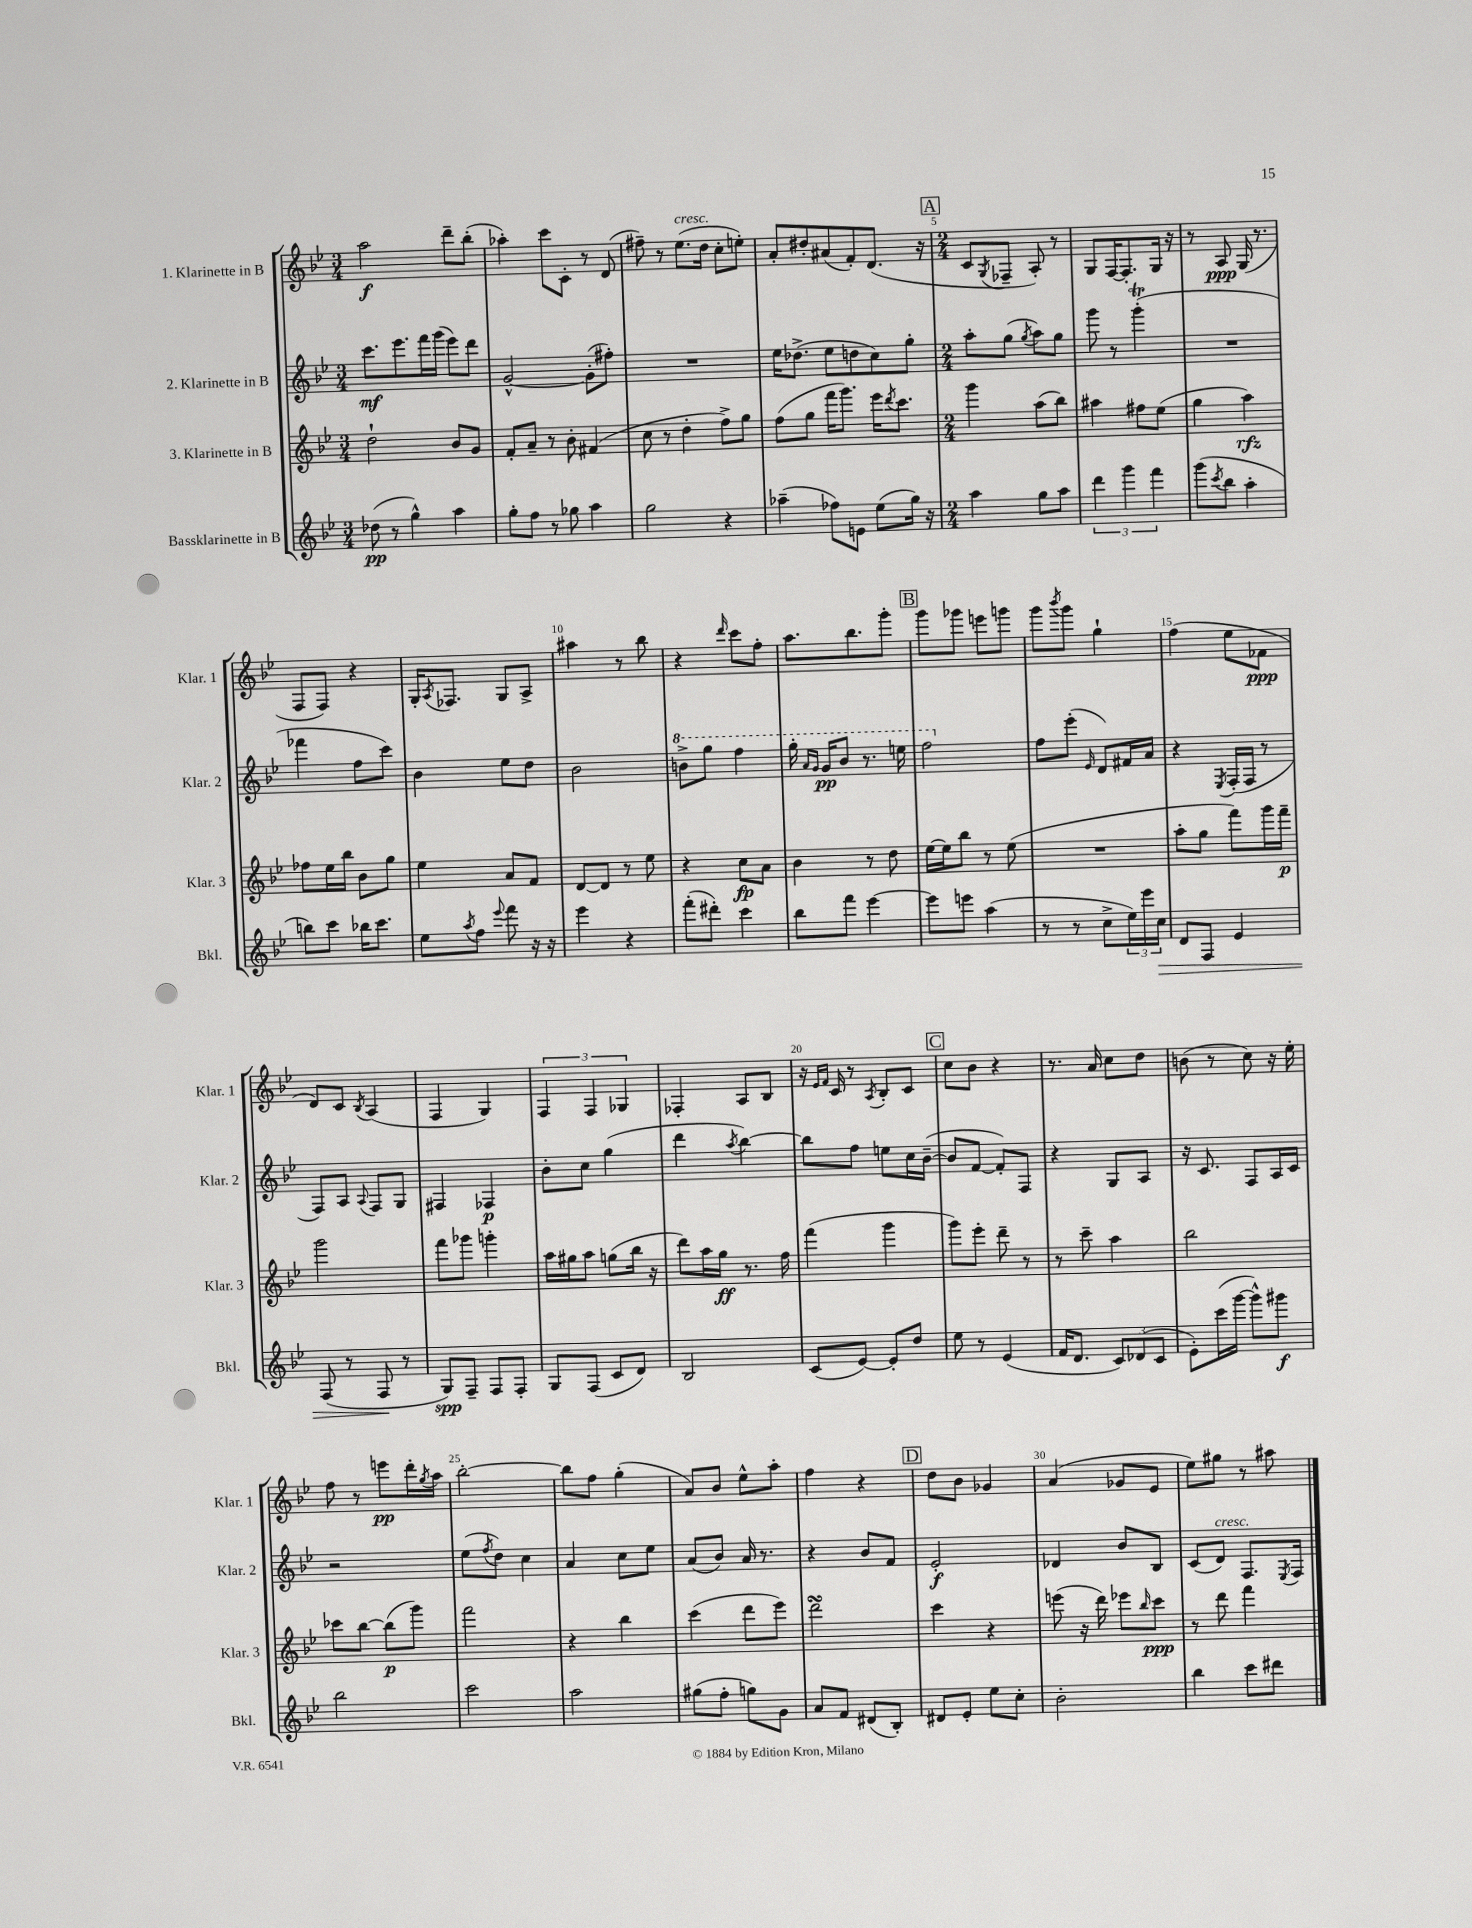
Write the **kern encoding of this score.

**kern	**kern	**kern	**kern
*staff4	*staff3	*staff2	*staff1
*clefG2	*clefG2	*clefG2	*clefG2
*k[b-e-]	*k[b-e-]	*k[b-e-]	*k[b-e-]
*M3/4	*M3/4	*M3/4	*M3/4
(8dd-\	2dd`\	8.ccc\L	2aa\
8r	.	.	.
.	.	8.eee-\	.
4gg^^\)	.	.	.
.	.	16fff\L	.
.	.	(16ggg\JJ	.
4aa\	8b-/L	8eee-\L)	8ddd~\L
.	8g/J	8ddd\J	(8bb-'\J
=	=	=	=
8gg'\L	8f'/L	[2g^^/	4aa-'\)
8ff\J	8a~/J	.	.
8r	8r	.	8ccc\L
8gg-\	8b-'\	.	8c'\J
4aa\	(4f#/	(8g'\]L	8r
.	.	8ff#'\J)	(8d/
=	=	=	=
2gg\	8cc\	2.r	8ff#~\)
.	8r	.	8r
.	4dd'\	.	(8.ee-\L
.	.	.	16dd\Jk
4r	8ff^\L)	.	8cc'\L
.	8gg\J	.	8ee'\J)
=	=	=	=
(4aa-~\	(8ff\L	16ee-\LK	8a'/L
.	.	(8.dd-^\J	.
.	8gg\J	.	8dd#'/
8ff-\L)	16fff\LK	8ee-\L	(8a#/
.	8.ggg\J)	.	.
8e\J	.	8dd\	8f'/)
(8ee-\L	16eee-\LK	8cc\)	(8.d/J
.	8qddd/	.	.
.	8.ccc\J	.	.
16gg\Jk)	.	8gg'\J	.
16r	.	.	16r
=	=	=	=
*M2/4	*M2/4	*M2/4	*M2/4
4aa\	4ggg\	8aa'\L	8c/L
.	.	.	8qG/
.	.	(8gg\J	8F-~/J
.	.	8qgg/	.
8gg\L	(8aa\L	8aa\L)	8A'/)
8aa\J	8bb-\J)	8gg\J	8r
=	=	=	=
6ddd\	4aa#\	8ggg\	8G/L
.	.	8r	[16F/K
6ggg\	.	.	.
.	.	.	8.F'/]
.	8ff#\L	(4ggg'\	.
6fff\	.	.	.
.	(8ee-\J	.	16G/Jk
.	.	.	16r
=	=	=	=
(8ggg\L	4gg\	2r	8r
8qccc/	.	.	.
8bb-\J	.	.	8A/
4aa'\	4aa\)	.	(16G/
.	.	.	8.r
=	=	=	=
8bb\L)	8ff-\L	4fff-\	8F/L
8ccc\J	16ee-\L	.	8F/J)
.	16bb-\JJ	.	.
16bb-\LK	8b-\L	8ff\L	4r
8.ccc\J	.	.	.
.	8gg\J	8ccc\J)	.
=	=	=	=
8ee-\L	4ee-\	4b-\	16G'/LK
.	.	.	8qA/
.	.	.	8.F-/J
8qaa/	.	.	.
8ff\J	.	.	.
8qqeee-/	.	.	.
8fff\	8a/L	8ee-\L	8G/L
16r	8f/J	8dd\J	8A^/J
16r	.	.	.
=	=	=	=
4eee-\	[8d/L	2b-\	4aa#\
.	8d/]J	.	.
4r	8r	.	8r
.	8ee-\	.	8bb-\
=	=	=	=
(8fff'\L	4r	8bb^\L	4r
8ddd#'\J)	.	8ggg\J	.
.	.	.	16qqddd/
4ccc\	8cc\L	4fff\	8ccc\L
.	8a\J	.	8ff'\J
=	=	=	=
8bb-\L	4b-\	16ggg'\	8.aa\L
.	.	16qqaa/LL	.
.	.	16qqgg/JJ	.
.	.	16gg/LK	.
8fff\J	.	8bb-/J	.
.	.	.	8.bb-\
[4eee-\	8r	8.r	.
.	8dd\	.	8ggg'\J
.	.	16eee\	.
=	=	=	=
8eee-\]L	[16ee-\LL	2fff\	8ggg\L
.	16ee-\]J	.	.
8eee\J	8bb-\J	.	8ggg-\J
(4aa\	8r	.	8eee\L
.	(8ee-\	.	8ggg\J
=	=	=	=
8r	2r	8ff\L	8ggg\L
.	.	.	8qbbb-/
8r	.	(8eee-'\J	8ggg\J
.	.	16qqe-/	.
8cc^\L	.	8d/L)	4gg`\
24ee-\L)	.	16f#/L	.
24eee-\	.	.	.
.	.	16a/JJ	.
24cc\JJ	.	.	.
=	=	=	=
8d/L	8aa'\L	4r	(4ff\
8F/J	8gg\J	.	.
.	.	8qE-/	.
4e-/	8fff\L)	(16F'/LL	8ee-\L
.	.	16F/JJ	.
.	16ggg\L	8r	8f-\J
.	16fff~\JJ	.	.
=	=	=	=
(8F/	2ggg\	8F/L)	8d/L)
8r	.	8A/J	8c/J
.	.	8qqA/	8qB-/
8F/	.	8F/L	(4A/
8r	.	8G/J	.
=	=	=	=
8G/L)	8fff\L	4F#/	4F/
8F~/J	8ggg-\J	.	.
8F/L	4ggg'\	4F-/	4G/)
8F'/J	.	.	.
=	=	=	=
8G/L	16aa\LL	8b-'\L	6F/
.	16gg#\J	.	.
(8F/J	8aa\J	8cc\J	.
.	.	.	6F/
8c/L	(8gg\L	(4gg\	.
.	.	.	6G-/
8d/J)	16bb-\Jk	.	.
.	16r	.	.
=	=	=	=
2B-/	8ddd\L)	4ddd\	4F-'/
.	16aa\L	.	.
.	16gg\JJ	.	.
.	.	8qaa/	.
.	8.r	[4bb-\)	8A/L
.	.	.	8B-/J
.	16ff\	.	.
=	=	=	=
(8c/L	(4fff\	8bb-\]L	16r
.	.	.	16qqe-/LL
.	.	.	16qqf/JJ
.	.	.	16c/
[8e-/J)	.	8ff\J	8r
.	.	.	8qA/
8e-'/]L	4ggg\	8ee\L	8B-'/L
8dd/J	.	16cc\L	8c/J
.	.	([16b-~\JJ	.
=	=	=	=
8ee-\	8ggg\L)	8b-/]L	8cc\L
8r	8eee-'\J	[8f/J	8b-\J
(4e-/	8ddd~\	8f'/]L)	4r
.	8r	8F/J	.
=	=	=	=
16f/LK	8r	4r	8.r
8.d/J	.	.	.
.	8ccc~\	.	.
.	.	.	16a/
12c/L)	4aa\	8G/L	8cc\L
(12d-/	.	.	.
.	.	8A/J	8dd\J
12c/J	.	.	.
=	=	=	=
8e-'\L)	2bb-\	16r	(8b\
.	.	8.c/	.
(16ccc\L	.	.	8r
[16ggg\JJ	.	.	.
8ggg^^\]L)	.	8F/L	8cc\)
8ggg#\J	.	16A/L	16r
.	.	16c/JJ	16ee-'\
=	=	=	=
2bb-\	8ccc-\L	2r	8ff\
.	[8bb-\J	.	8r
.	(8bb-\]L	.	8eee\L
.	8ggg\J)	.	16ddd'\L
.	.	.	8qgg/
.	.	.	16aa\JJ
=	=	=	=
2ccc\	2fff\	(8ee-\L	[2bb-'\
.	.	8qff/	.
.	.	8dd\J)	.
.	.	4cc\	.
=	=	=	=
2aa\	4r	4a/	8bb-\]L
.	.	.	8ff\J
.	4bb-\	8cc\L	(4gg'\
.	.	8ee-\J	.
=	=	=	=
(8gg#\L	(4ccc\	(8a/L	8a/L)
8ff'\J	.	8b-/J)	8b-/J
8gg\L)	8ddd\L	16a/	8ee-^^\L
.	.	8.r	.
8g\J	8eee-\J)	.	8aa'\J
=	=	=	=
8a/L	2ddd\	4r	4ff\
8f/J	.	.	.
(8d#/L	.	8b-/L	4r
8B-'/J)	.	8f/J	.
=	=	=	=
8d#/L	4ccc\	2e-'/	8dd\L
8e-'/J	.	.	8b-\J
8ee-\L	4r	.	4g-/
8cc'\J	.	.	.
=	=	=	=
2b-'\	(8eee\	4d-/	(4a/
.	16r	.	.
.	16ddd\)	.	.
.	8eee-\L	8b-/L	8g-/L
.	16qqbb-/	.	.
.	8ccc\J	8B-/J	8e-/J
=	=	=	=
4bb-\	8r	(8c/L	8ee-\L)
.	8ddd\	8d/J)	8gg#\J
8ccc\L	4fff\	8.F/L	8r
8ddd#\J	.	.	8aa#\
.	.	8qE-/	.
.	.	16F/Jk	.
==	==	==	==
*-	*-	*-	*-
